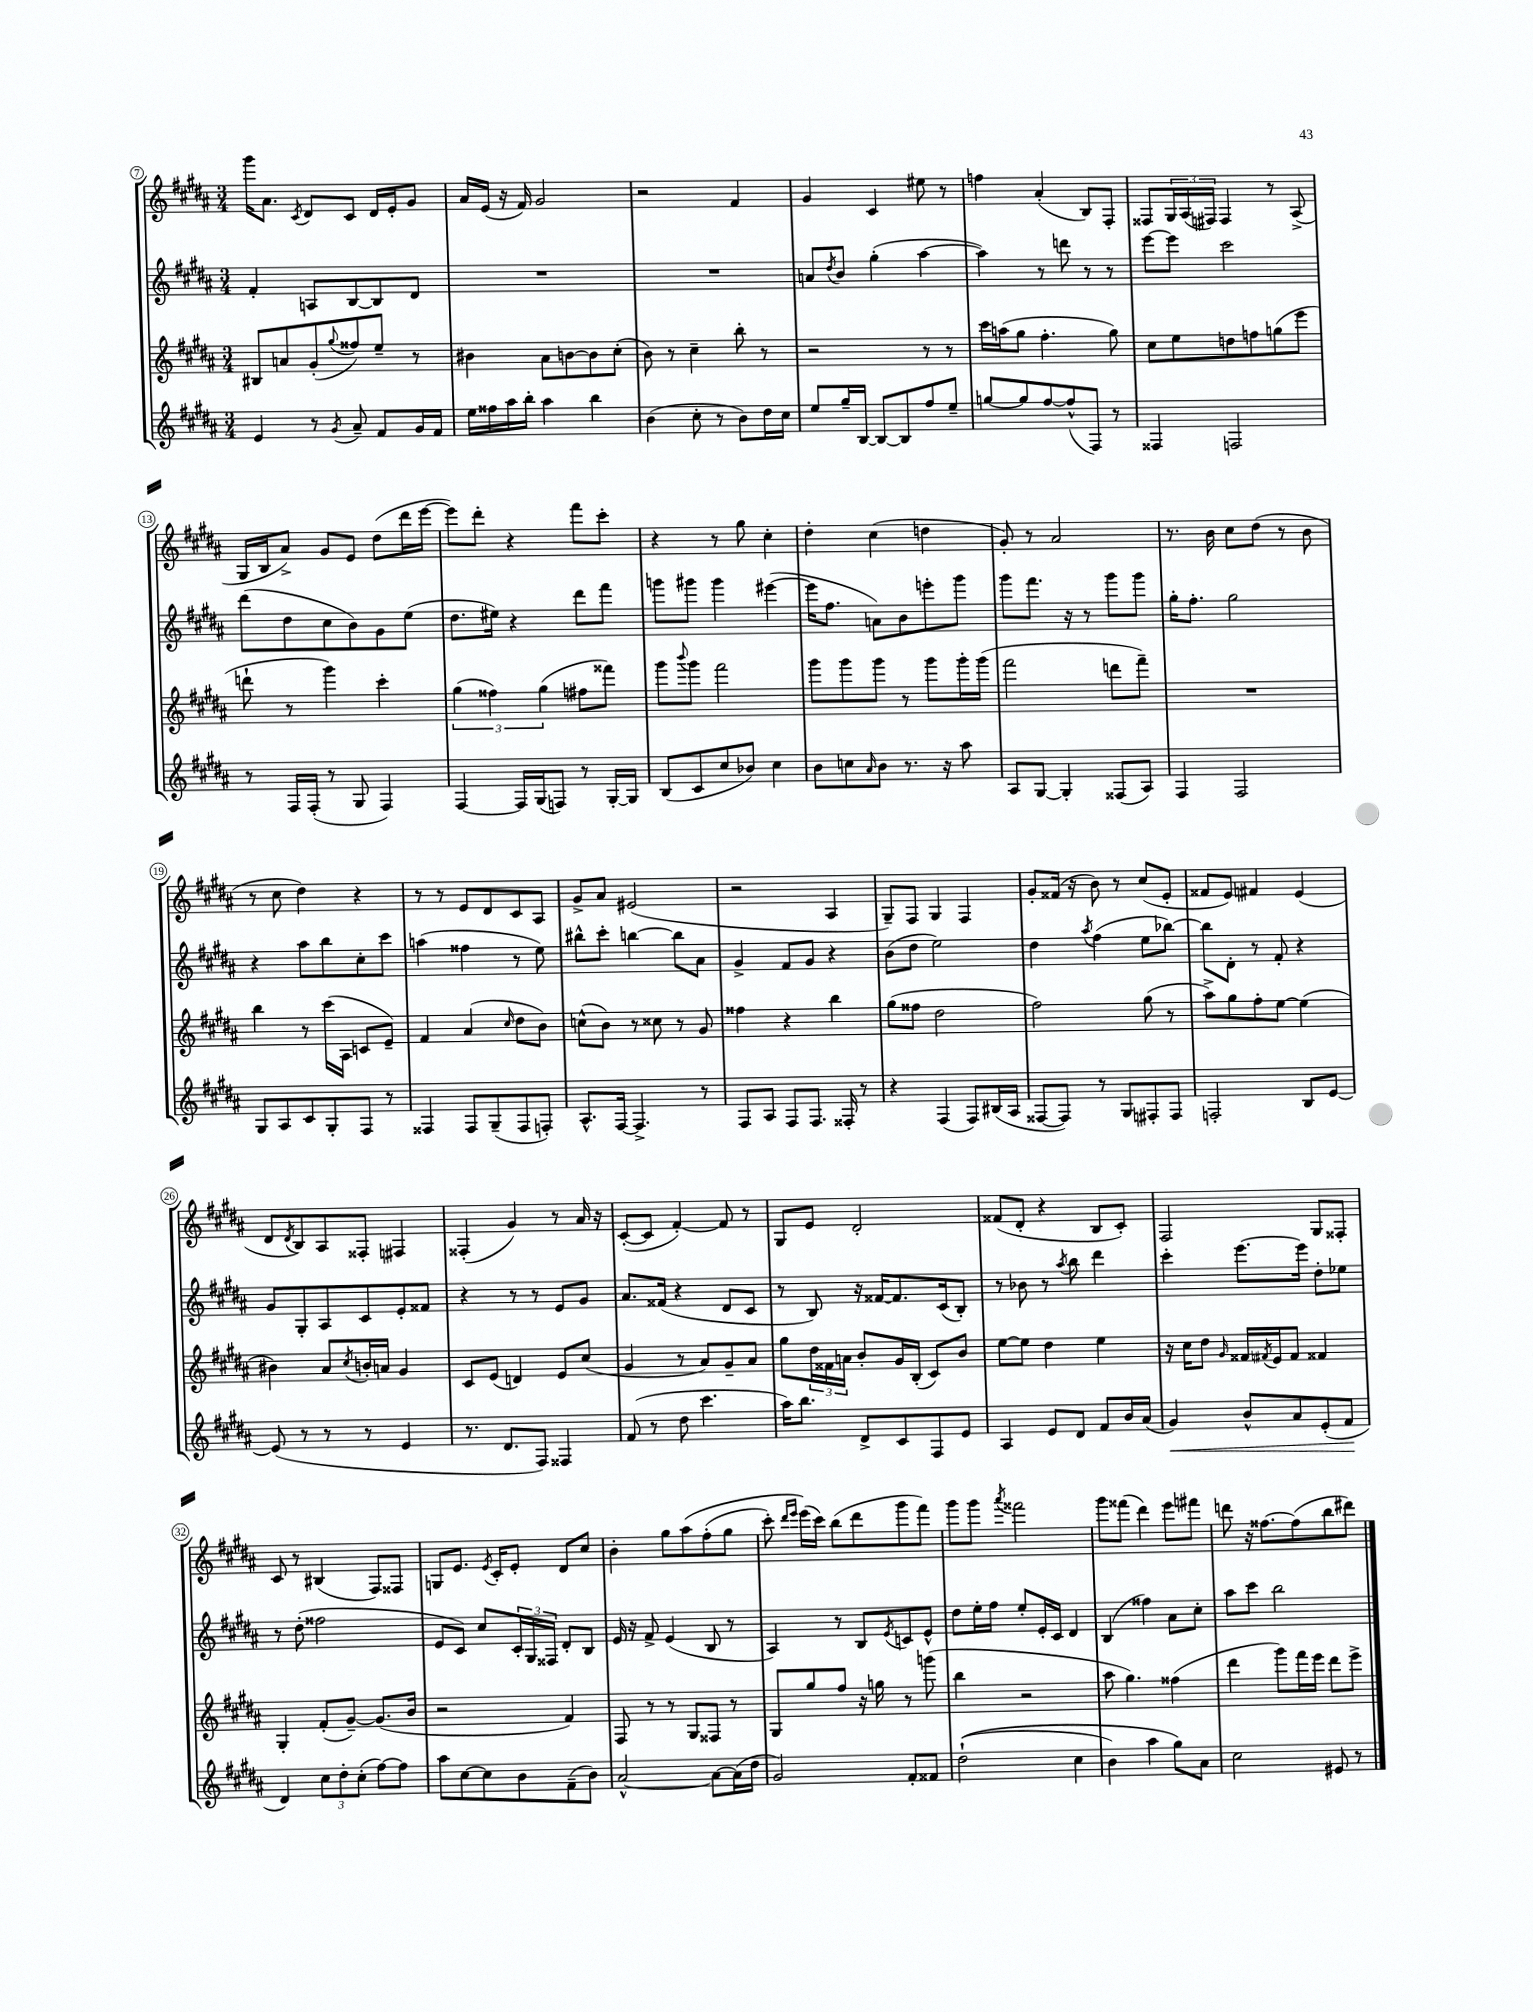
<<
\new StaffGroup <<
\new Staff = "s0" {
    \clef treble \key b \major \numericTimeSignature \time 3/4
    gis'''16 ais'8. \acciaccatura { cis'8 } dis'8 cis'8 dis'16 e'16-. gis'8 |
    ais'16 e'16( r16 fis'16) gis'2 |
    r2 fis'4 |
    gis'4 cis'4 eis''8 r8 |
    f''4 ais'4-.( b8) fis8-. |
    fisis8 \tuplet 3/2 { gis16 ais16( fis16) } fis4 r8 ais8->( |
    gis16 b16 ais'8->) gis'8 e'8 dis''8( dis'''16 e'''16~ |
    e'''8) dis'''8-. r4 fis'''8 cis'''8-. |
    r4 r8 gis''8 cis''4-. |
    dis''4-. cis''4( d''4 |
    gis'8-.) r8 ais'2 |
    r8. b'16 cis''8 dis''8( r8 b'8 |
    r8 cis''8 dis''4) r4 |
    r8 r8 e'8 dis'8 cis'8 ais8 |
    gis'8-> ais'8 eis'2( |
    r2 ais4 |
    gis8--) fis8 gis4 fis4 |
    gis'8-. fisis'16( r16 b'8) r8 cis''8( e'8-. |
    fisis'8 e'8) fis'4 e'4( |
    dis'8 \acciaccatura { dis'8 } b8) ais8 fisis8-. fis4 |
    fisis4-.( gis'4) r8 ais'16 r16 |
    cis'8~-.( cis'8 fis'4~-.) fis'8 r8 |
    gis8 e'8 dis'2-. |
    fisis'8( dis'8-. r4 b8 cis'8-.) |
    fis2 gis8 fisis8-. |
    cis'8 r8 bis4( fis8) fisis8 |
    g8 e'8. \acciaccatura { e'8 } cis'16-. e'8-. dis'8 cis''8 |
    b'4-. gis''8 ais''8\( fis''8-.( gis''8 |
    cis'''8-.) \grace { dis'''16 e'''16 } e'''16(\) cis'''16) b''8( dis'''8 gis'''8 fis'''8) |
    gis'''8 gis'''8 \acciaccatura { ais'''8 } fisis'''2 |
    gis'''8 fisis'''8( dis'''4) e'''8 fis'''8 |
    d'''8 r16 fisis''8.~ fisis''8( b''8 dis'''8) \bar "|." |
}
\new Staff = "s1" {
    \clef treble \key b \major \numericTimeSignature \time 3/4
    fis'4-. a8 b8~ b8 dis'8 |
    R2. |
    R2. |
    a'8 \acciaccatura { dis''8 } b'8 gis''4-.( ais''4~ |
    ais''4) r8 d'''8 r8 r8 |
    e'''8~ e'''8 cis'''2 |
    dis'''8( dis''8 cis''8 b'8) gis'8 e''8( |
    dis''8. eis''16) r4 dis'''8 fis'''8 |
    g'''8 gis'''8 gis'''4 eis'''4~( |
    eis'''16 fis''8. a'8) b'8 e'''8-. gis'''8 |
    gis'''8 fis'''8. r16 r8 gis'''8 gis'''8 |
    gis''16-. fis''8.-. gis''2 |
    r4 ais''8 b''8 cis''8-. cis'''8 |
    a''4( fisis''4 r8 e''8) |
    bis''8-^ cis'''8-. b''4~ b''8 ais'8 |
    gis'4-> fis'8 gis'8 r4 |
    b'8( dis''8 e''2) |
    dis''4 \acciaccatura { ais''8 } fis''4( e''8 bes''8~) |
    bes''8 dis'8-. r8 fis'8-. r4 |
    gis'8 gis8-. ais8 cis'8 e'8-. fisis'8 |
    r4 r8 r8 e'8 gis'8 |
    ais'8. fisis'16( r4 dis'8 cis'8 |
    r8 b8) r16 fisis'16~ fisis'8. cis'16( b8-.) |
    r8 bes'8 r8 \acciaccatura { ais''8 } b''8 dis'''4 |
    cis'''4-. e'''8.~ e'''16 dis''8-. ees''8 |
    r8 dis''8-.( fisis''2 |
    e'8 cis'8) cis''8 \tuplet 3/2 { cis'16-. gis16 fisis16 } dis'8-. b8 |
    e'16 r16 fis'8-> e'4( b8 r8 |
    ais4) r8 b8 \acciaccatura { e'8 } c'8 e'8-^ |
    dis''8 e''16-. fis''16 e''8-. e'16-. cis'16 dis'4 |
    b4( fisis''4) ais'8 cis''8-. |
    ais''8 cis'''8 b''2 \bar "|." |
}
\new Staff = "s2" {
    \clef treble \key b \major \numericTimeSignature \time 3/4
    bis8 a'8 gis'8-.( \appoggiatura { gis''8 } fisis''8) e''8-- r8 |
    bis'4 ais'8 b'8~ b'8 cis''8-.( |
    b'8) r8 cis''4-- b''8-. r8 |
    r2 r8 r8 |
    cis'''16 a''16( gis''8 fis''4.-. gis''8) |
    cis''8 e''8 d''8 f''8 g''8( e'''8 |
    d'''8-! r8 gis'''4) cis'''4-. |
    \tuplet 3/2 { gis''4( fisis''4) gis''4( } fis''8 fisis'''8) |
    gis'''8 \appoggiatura { b'''8 } gis'''8 fis'''2 |
    gis'''8 gis'''8 gis'''8 r8 gis'''8 gis'''16-. gis'''16( |
    fis'''2 d'''8 fis'''8--) |
    R2. |
    b''4 r8 cis'''16( ais16 c'8 e'8--) |
    fis'4 ais'4( \grace { cis''16 } dis''8 b'8) |
    c''8-^( b'8) r8 cisis''8 r8 gis'8 |
    fisis''4 r4 b''4 |
    gis''8( fisis''8 dis''2 |
    fis''2) gis''8( r8 |
    ais''8->) gis''8 fis''8-. e''8~ e''4( |
    bis'4) ais'8 \acciaccatura { cis''8 } b'16-. a'16 gis'4 |
    cis'8 e'8( d'4) e'8 cis''8( |
    gis'4 r8 ais'8) gis'8-- ais'8 |
    gis''8 \tuplet 3/2 { dis''16 fisis'16 a'16 } b'8-. gis'16 b16-.( cis'8) b'8 |
    e''8~ e''8 dis''4 e''4 |
    r16 cis''16 dis''8 \grace { gis'16 } fisis'16 \acciaccatura { fis'8 } e'16 fis'8 fisis'4 |
    gis4-. fis'8-.( gis'8~--) gis'8.( b'16 |
    r2 fis'4) |
    fis8 r8 r8 gis8 fisis8 r8 |
    gis8 gis''8 fis''8 r16 g''16 r8 g'''8( |
    b''4 r2 |
    ais''8 gis''4.) fisis''4( |
    dis'''4 gis'''8) fis'''16 e'''16 dis'''8 e'''8-> \bar "|." |
}
\new Staff = "s3" {
    \clef treble \key b \major \numericTimeSignature \time 3/4
    e'4 r8 \acciaccatura { gis'8 } ais'8-- fis'8 gis'16 fis'16 |
    e''16 fisis''16 ais''16 b''16-. ais''4 b''4 |
    b'4( cis''8-. r8 b'8) dis''16 cis''16 |
    e''8 gis''16-- b16~ b8~ b8 fis''8 e''8-- |
    g''8~ g''8 fis''8~ fis''8-^( fis8) r8 |
    fisis4 f2 |
    r8 fis16 fis16-.( r8 gis8 fis4) |
    fis4~ fis16 gis16( f8) r8 gis16~-. gis16 |
    b8( cis'8 cis''8 bes'8) cis''4 |
    b'8 c''8 \grace { ais'16 } b'8 r8. r16 ais''8 |
    ais8 gis8~ gis4-. fisis8( ais8) |
    fis4 fis2 |
    gis8 ais8 cis'8 gis8-. fis8 r8 |
    fisis4 fisis8 gis8--( fisis8 f8-.) |
    ais8.-^ fis16~ fis4.-> r8 |
    fis8 ais8 fis8 fis8. fisis16-. r8 |
    r4 fis4( fis8) bis16( ais16 |
    fisis8~ fisis8) r8 gis8 fis8-. fis8 |
    f2-. b8 e'8~ |
    e'8( r8 r8 r8 e'4 |
    r8. dis'8. fis8) fisis4 |
    fis'8( r8 dis''8 cis'''4. |
    ais''16) b''8. dis'8-> cis'8 fis8 e'8 |
    ais4 e'8 dis'8 fis'8 b'16 ais'16( |
    gis'4\<) b'8-^ ais'8 e'8-.( fis'8\! |
    dis'4) \tuplet 3/2 { cis''8 dis''8-. cis''8-.( } fis''8~) fis''8 |
    ais''8 cis''8~ cis''8 b'8 fis'8--( b'8) |
    ais'2~-^ ais'8~ ais'16( dis''16 |
    gis'2) fis'8-. fisis'8 |
    dis''2-!(\( cis''4 |
    b'4) ais''4 gis''8\) ais'8 |
    cis''2 eis'8 r8 \bar "|." |
}
>>
>>
\layout { \context { \Score currentBarNumber = #7 \override BarNumber.stencil = #(make-stencil-circler 0.1 0.3 ly:text-interface::print) } }
